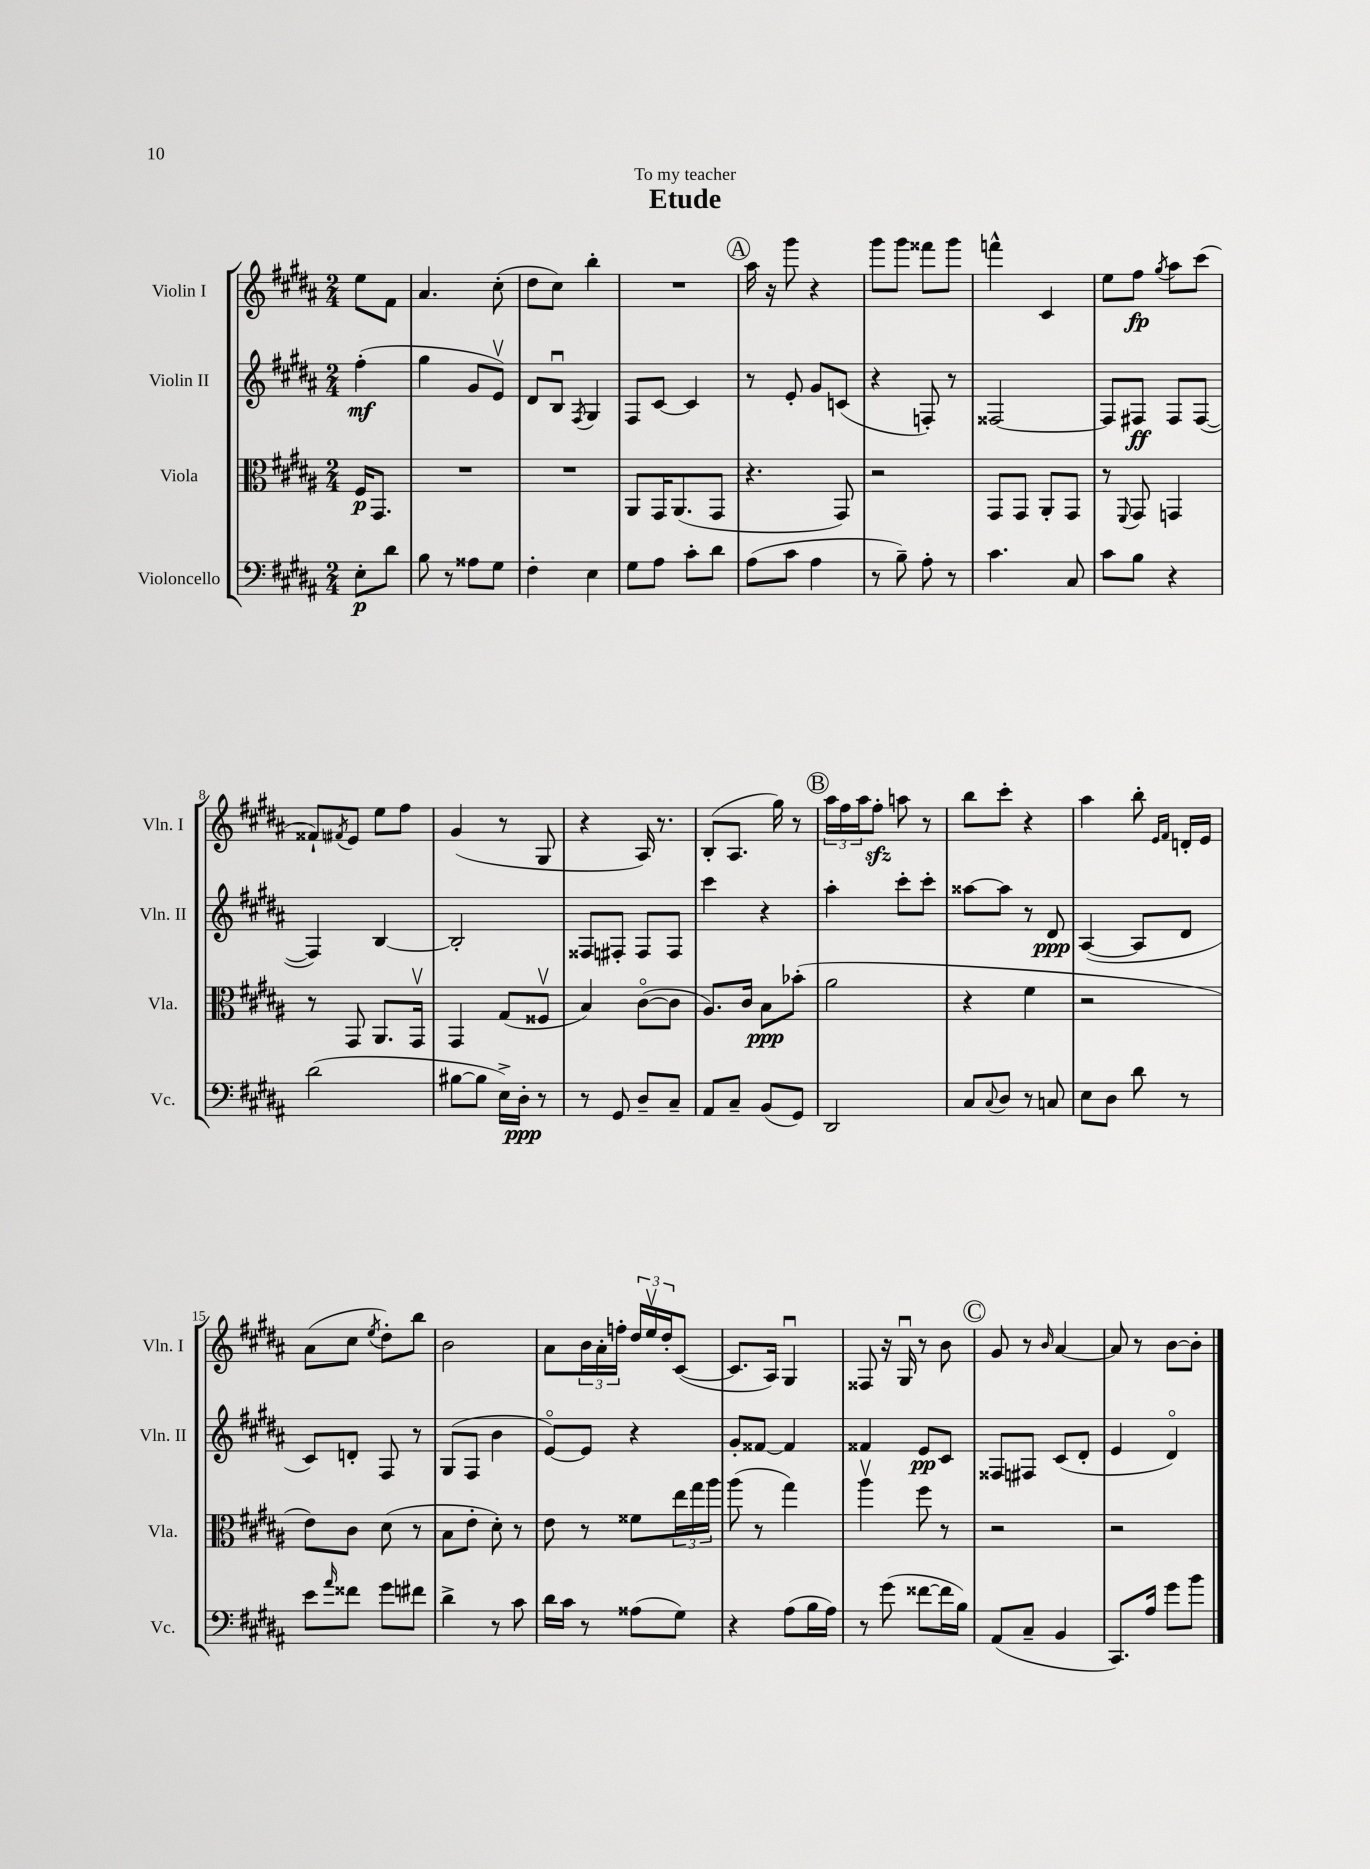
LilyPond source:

\header { title = "Etude" dedication = "To my teacher" }
<<
\new StaffGroup <<
\new Staff = "s0" \with { instrumentName = "Violin I" shortInstrumentName = "Vln. I" } {
    \clef treble \key b \major \numericTimeSignature \time 2/4 \partial 4
    e''8 fis'8 |
    ais'4. cis''8-.( |
    dis''8 cis''8) b''4-. |
    R2 |
    \mark \markup { \circle "A" } ais''16 r16 gis'''8 r4 |
    gis'''8 gis'''8 fisis'''8 gis'''8 |
    f'''4-^ cis'4 |
    e''8 fis''8\fp \acciaccatura { gis''8 } ais''8 cis'''8( |
    fisis'8-!) \acciaccatura { fis'8 } e'8 e''8 fis''8 |
    gis'4( r8 gis8 |
    r4 ais16) r8. |
    b8-.( ais8. gis''16) r8 |
    \mark \markup { \circle "B" } \tuplet 3/2 { ais''16 fis''16 ais''16 } fis''8-.\sfz a''8 r8 |
    b''8 cis'''8-. r4 |
    ais''4 b''8-. \grace { e'16 fis'16 } d'16-. e'16 |
    ais'8( cis''8 \acciaccatura { e''8 } dis''8-.) b''8 |
    b'2 |
    ais'8 \tuplet 3/2 { b'16 ais'16-. f''16-. } \tuplet 3/2 { dis''16 e''16\upbow dis''16-. } cis'8~( |
    cis'8. ais16) gis4\downbow |
    fisis8 r16 gis16\downbow r8 b'8 |
    \mark \markup { \circle "C" } gis'8 r8 \grace { b'16 } ais'4~ |
    ais'8 r8 b'8~ b'8-. \bar "|." |
}
\new Staff = "s1" \with { instrumentName = "Violin II" shortInstrumentName = "Vln. II" } {
    \clef treble \key b \major \numericTimeSignature \time 2/4 \partial 4
    fis''4-.\mf( |
    gis''4 gis'8 e'8\upbow) |
    dis'8 b8\downbow \acciaccatura { fis8 } gis4 |
    fis8 cis'8~ cis'4 |
    \mark \markup { \circle "A" } r8 e'8-. gis'8 c'8( |
    r4 f8-.) r8 |
    fisis2~ |
    fisis8 fis8\ff fis8 fis8~( |
    fis4) b4~ |
    b2-. |
    fisis8 fis8-. fis8 fis8 |
    cis'''4 r4 |
    \mark \markup { \circle "B" } ais''4-. cis'''8-. cis'''8-. |
    aisis''8~ aisis''8 r8 dis'8\ppp |
    ais4~( ais8 dis'8 |
    cis'8) d'8-. fis8 r8 |
    gis8( fis8 b'4 |
    e'8~\flageolet) e'8 r4 |
    gis'8-. fisis'8~ fisis'4 |
    fisis'4 e'8\pp cis'8 |
    \mark \markup { \circle "C" } fisis8 fis8 cis'8( dis'8-. |
    e'4 dis'4\flageolet) \bar "|." |
}
\new Staff = "s2" \with { instrumentName = "Viola" shortInstrumentName = "Vla." } {
    \clef alto \key b \major \numericTimeSignature \time 2/4 \partial 4
    fis16\p gis,8. |
    R2 |
    R2 |
    ais,8 gis,16 ais,8.( gis,8 |
    \mark \markup { \circle "A" } r4. gis,8) |
    r2 |
    gis,8 gis,8 ais,8-. gis,8 |
    r8 \appoggiatura { fis,8 } gis,8 g,4 |
    r8 gis,8 ais,8. gis,16\upbow |
    gis,4 gis8( fisis8\upbow |
    b4) cis'8~\flageolet( cis'8 |
    ais8.) cis'16 b8\ppp bes'8-.( |
    \mark \markup { \circle "B" } ais'2 |
    r4 fis'4 |
    r2 |
    e'8) cis'8 dis'8( r8 |
    b8 e'8-. dis'8-.) r8 |
    e'8 r8 fisis'8 \tuplet 3/2 { e''16 gis''16 ais''16 } |
    ais''8( r8 gis''4) |
    ais''4\upbow fis''8 r8 |
    \mark \markup { \circle "C" } r2 |
    r2 \bar "|." |
}
\new Staff = "s3" \with { instrumentName = "Violoncello" shortInstrumentName = "Vc." } {
    \clef bass \key b \major \numericTimeSignature \time 2/4 \partial 4
    e8-.\p dis'8 |
    b8 r8 aisis8 gis8 |
    fis4-. e4 |
    gis8 ais8 cis'8-. dis'8 |
    \mark \markup { \circle "A" } ais8( cis'8 ais4 |
    r8 b8--) ais8-. r8 |
    cis'4. cis8 |
    cis'8 b8 r4 |
    dis'2( |
    bis8~ bis8 e16->) dis16-.\ppp r8 |
    r8 gis,8 dis8-- cis8-- |
    ais,8 cis8-- b,8( gis,8) |
    \mark \markup { \circle "B" } dis,2 |
    cis8 \appoggiatura { cis8 } dis8 r8 c8 |
    e8 dis8 dis'8 r8 |
    e'8 \grace { ais'16 } fisis'8 gis'8 fis'8 |
    dis'4-> r8 cis'8 |
    dis'16 cis'16 r8 aisis8( gis8) |
    r4 ais8( b16 ais16) |
    r8 gis'8( fisis'8~ fisis'16 b16) |
    \mark \markup { \circle "C" } ais,8( cis8-- b,4 |
    cis,8.) ais16 gis'8 b'8 \bar "|." |
}
>>
>>
